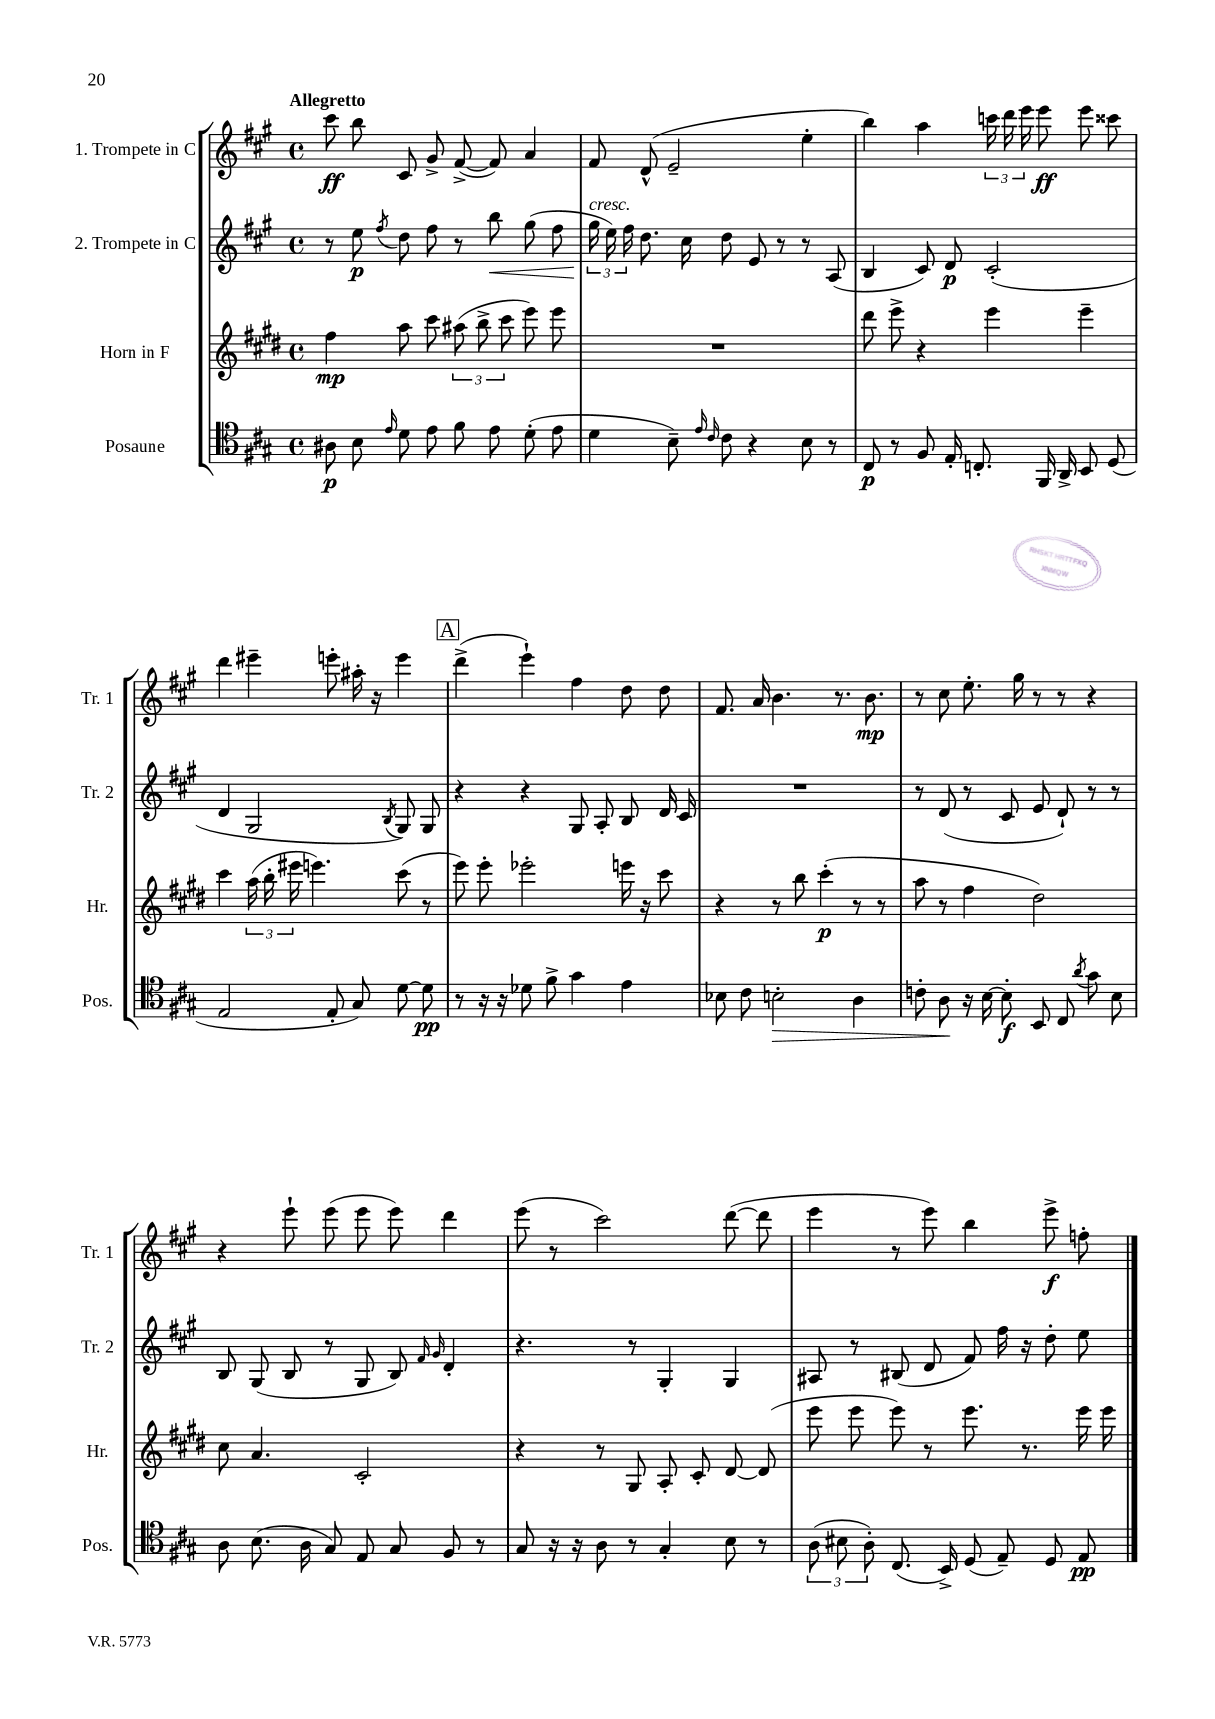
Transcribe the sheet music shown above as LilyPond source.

<<
\new StaffGroup <<
\new Staff = "s0" \with { instrumentName = "1. Trompete in C" shortInstrumentName = "Tr. 1" } {
    \clef treble \key a \major \defaultTimeSignature \time 4/4 \tempo "Allegretto"
    \autoBeamOff cis'''8\ff b''8 cis'8 gis'8-> fis'8~->( fis'8) a'4 |
    fis'8 d'8-^( e'2-- e''4-. |
    b''4) a''4 \tuplet 3/2 { c'''16 d'''16 e'''16 } e'''8\ff e'''8 cisis'''8 |
    d'''4 eis'''4-- e'''8-. ais''16-. r16 e'''4 |
    \mark \markup { \box "A" } d'''4->( e'''4-!) fis''4 d''8 d''8 |
    fis'8. a'16 b'4. r8. b'8.\mp |
    r8 cis''8 e''8.-. gis''16 r8 r8 r4 |
    r4 e'''8-! e'''8( e'''8 e'''8) d'''4 |
    e'''8( r8 cis'''2) d'''8~( d'''8 |
    e'''4 r8 e'''8) b''4 e'''8->\f f''8-. \bar "|." |
}
\new Staff = "s1" \with { instrumentName = "2. Trompete in C" shortInstrumentName = "Tr. 2" } {
    \clef treble \key a \major \defaultTimeSignature \time 4/4
    \autoBeamOff r8 e''8\p \acciaccatura { fis''8 } d''8 fis''8 r8 b''8\< gis''8( fis''8 |
    \tuplet 3/2 { gis''16\!^\markup { \italic "cresc." } e''16) fis''16 } d''8. cis''16 d''8 e'8 r8 r8 a8( |
    b4 cis'8) d'8\p cis'2-.( |
    d'4 gis2 \acciaccatura { b8 } gis8) gis8 |
    \mark \markup { \box "A" } r4 r4 gis8 a8-. b8 d'16 cis'16 |
    R1 |
    r8 d'8( r8 cis'8 e'8 d'8-!) r8 r8 |
    b8 gis8( b8 r8 gis8 b8) \grace { fis'16 gis'16 } d'4-. |
    r4. r8 gis4-. gis4 |
    ais8 r8 bis8( d'8 fis'8) fis''16 r16 d''8-. e''8 \bar "|." |
}
\new Staff = "s2" \with { instrumentName = "Horn in F" shortInstrumentName = "Hr." } {
    \clef treble \key e \major \defaultTimeSignature \time 4/4
    \autoBeamOff fis''4\mp a''8 cis'''8 \tuplet 3/2 { ais''8( b''8-> cis'''8 } e'''8) e'''8 |
    R1 |
    dis'''8 e'''8-> r4 e'''4 e'''4-- |
    cis'''4 \tuplet 3/2 { a''16( b''16-. eis'''16 } e'''4.) cis'''8( r8 |
    \mark \markup { \box "A" } e'''8) e'''8-. ees'''2-. e'''16 r16 cis'''8 |
    r4 r8 b''8 cis'''4-.\p( r8 r8 |
    a''8 r8 fis''4 dis''2) |
    cis''8 a'4. cis'2-. |
    r4 r8 gis8 a8-. cis'8-. dis'8~ dis'8( |
    e'''8 e'''8 e'''8) r8 e'''8. r8. e'''16 e'''16 \bar "|." |
}
\new Staff = "s3" \with { instrumentName = "Posaune" shortInstrumentName = "Pos." } {
    \clef tenor \key a \major \defaultTimeSignature \time 4/4
    \autoBeamOff ais8\p b8 \grace { e'16 } d'8 e'8 fis'8 e'8 d'8-.( e'8 |
    d'4 b8--) \grace { e'16 cis'16 } cis'8 r4 b8 r8 |
    cis8\p r8 fis8 e16-. c8.-. fis,16 a,16-> b,8 d8( |
    e2 e8-. gis8) d'8~ d'8\pp |
    \mark \markup { \box "A" } r8 r16 r16 des'8 fis'8-> gis'4 e'4 |
    bes8 cis'8 b2-.\> a4 |
    c'8-. a8\! r16 b16~ b8-.\f b,8 cis8 \acciaccatura { a'8 } gis'8 b8 |
    a8 b8.( a16 gis8) e8 gis8 fis8 r8 |
    gis8 r16 r16 a8 r8 gis4-. b8 r8 |
    \tuplet 3/2 { a8( bis8 a8-.) } cis8.( b,16->) d8( e8--) d8 e8\pp \bar "|." |
}
>>
>>
\layout { \context { \Score \remove "Bar_number_engraver" } }
